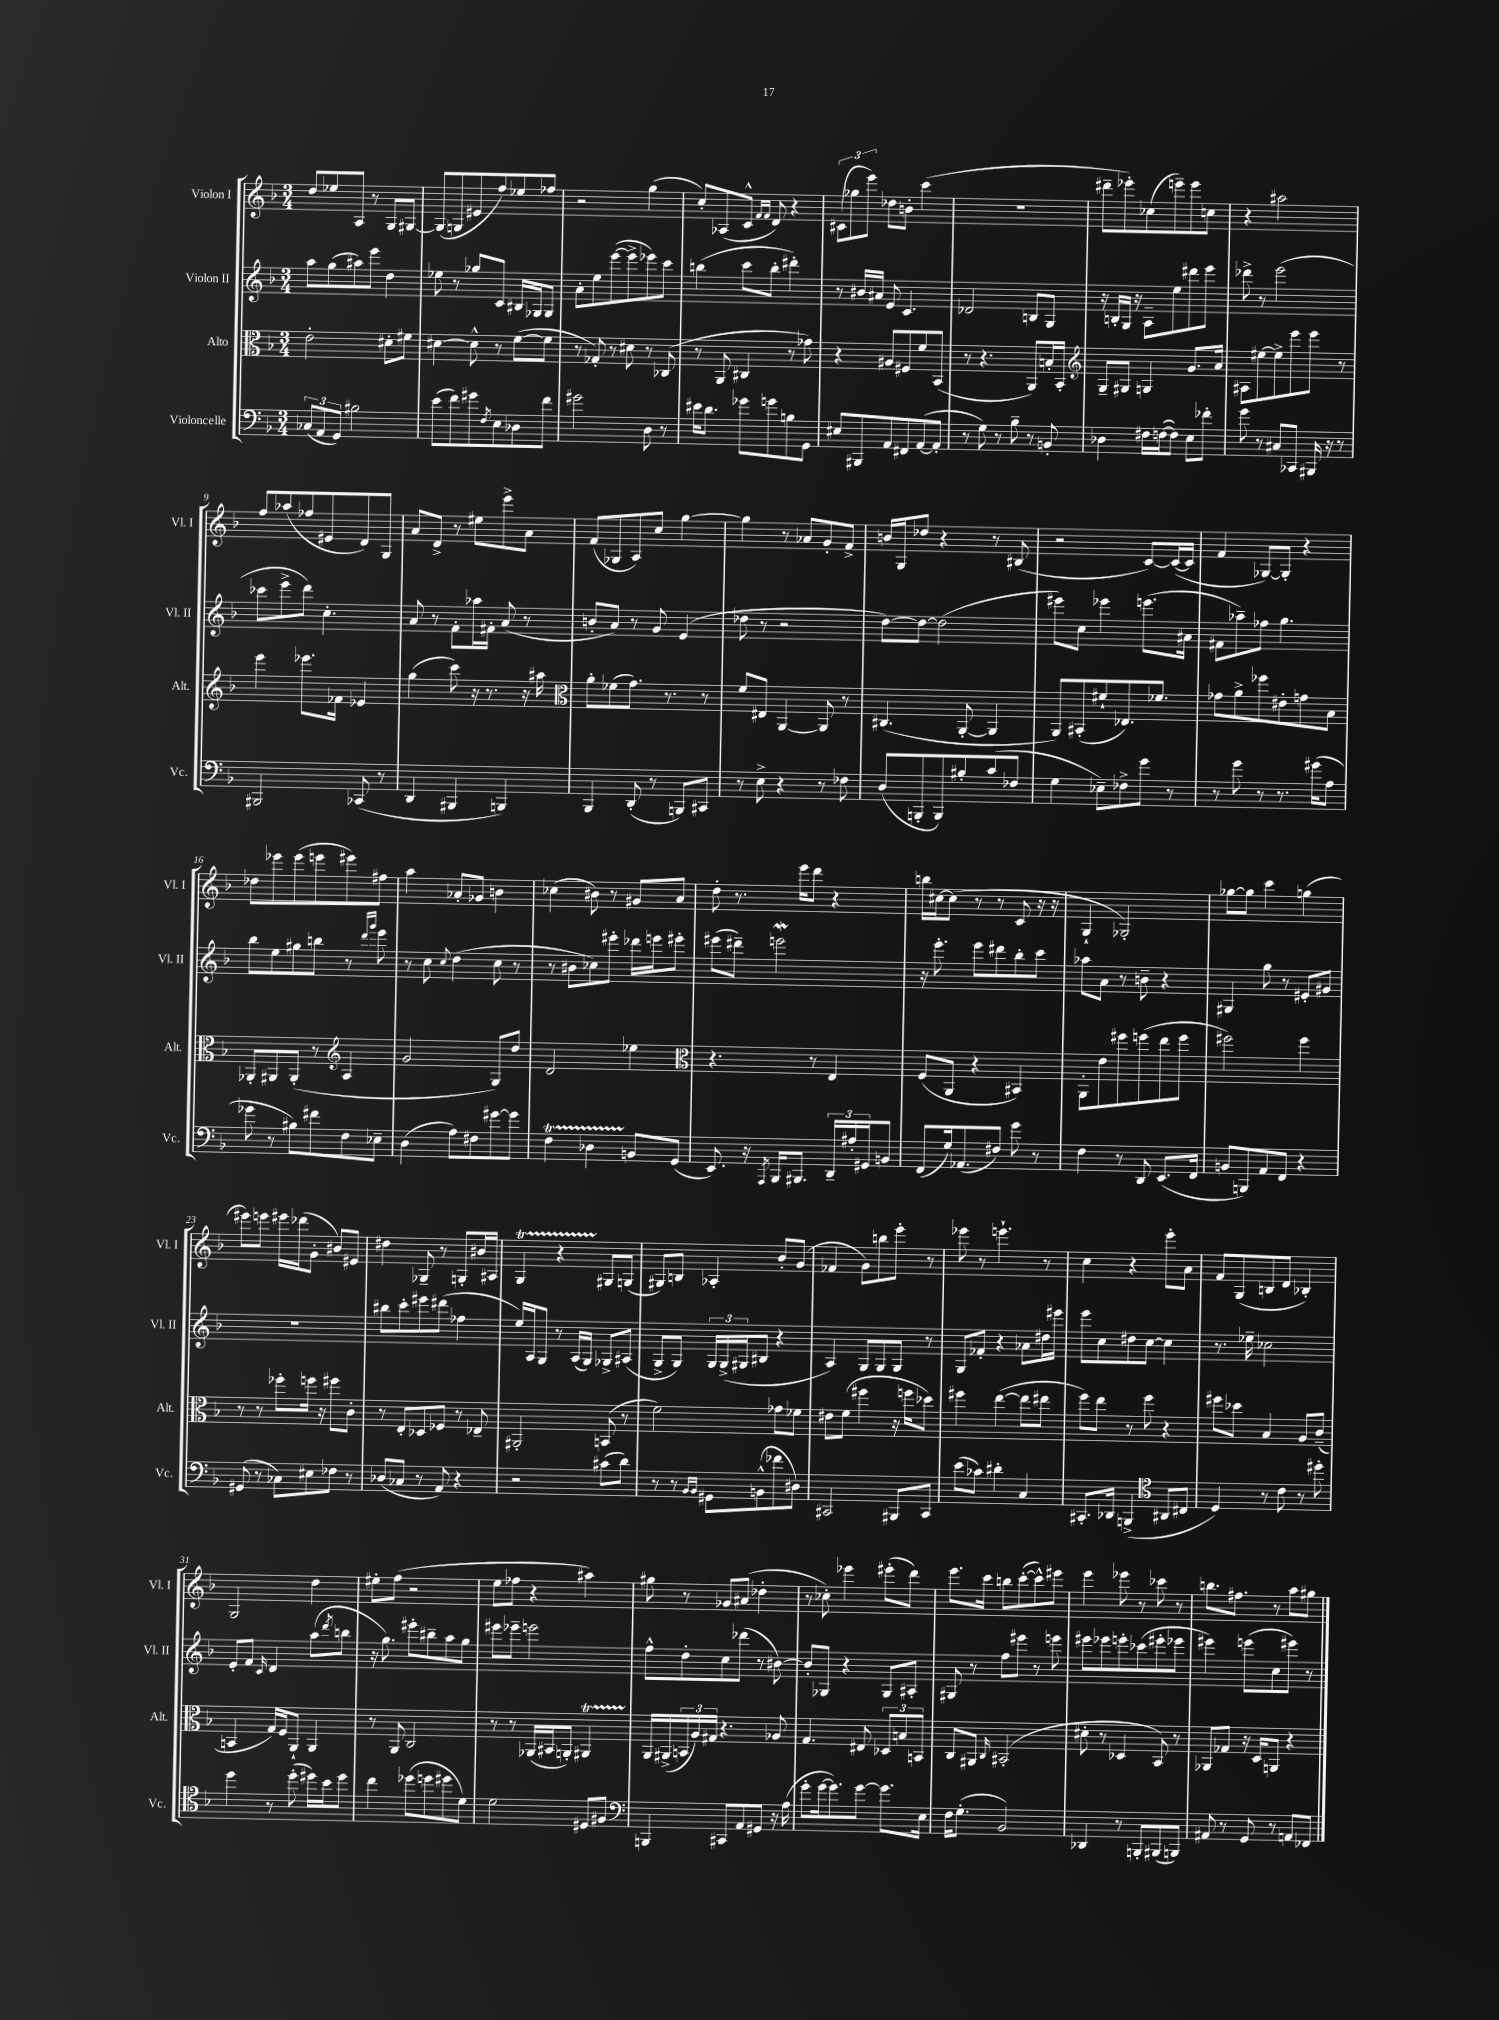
<<
\new StaffGroup <<
\new Staff = "s0" \with { instrumentName = "Violon I" shortInstrumentName = "Vl. I" } {
    \clef treble \key f \major \numericTimeSignature \time 3/4
    d''8 ees''8 a8 r8 g8 gis8~ |
    gis8( g8 eis'8 f''8) ees''8 fes''8 |
    r2 g''4( |
    c''8-.) aes8( c'8-^ \grace { f'16 f'16 } d'8) r4 |
    \tuplet 3/2 { cis'8( ges''8 e'''8) } des''8 b'8-. c'''4( |
    R2. |
    dis'''8-- ees'''8-.) ces''8( e'''8--) e'''8 c''8 |
    r4 ais''2 |
    f''8 aes''8( fes''8 eis'8 d'8) g8 |
    a'8 d'8-> r8 eis''8 e'''8-> a'8 |
    f'8( ges8 a8) c''8 g''4~ |
    g''4 r8 aes'8 g'8-. f'8-> |
    b'16 g16 des''8 r4 r8 bis8( |
    r2 c'8~) c'16~( c'16 |
    f'4 ges8~) ges8-. r4 |
    des''8 ees'''8 ees'''8( e'''8 eis'''8) fis''8 |
    a''4 aes'8-. ges'8 b'4 |
    ces''4( bis'8) r8 gis'8 a'8 |
    d''8-. r8. e'''16 d'''8 r4 |
    b''16 cis''16~ cis''8( r8 r8 c'8 r16 r16 |
    g4-! ges2-.) |
    ges''8~ ges''8 c'''4 g''4( |
    eis'''8) e'''8 eis'''16 des'''16( g'8-. bis'8) eis'8 |
    dis''4 ges8-- r8 g8-. bis'16 ais16 |
    g4\startTrillSpan r4 gis8\stopTrillSpan g8( |
    gis8) b8 aes4-. bes'8-. g'8( |
    fes'4 g'8) b''8 e'''8-. r8 |
    ees'''8 r8 e'''4.-! r8 |
    c''4 r4 e'''8-. a'8 |
    f'8 g8( b8 d'8 bes4-.) |
    g2 d''4 |
    eis''8-. f''8( r2 |
    e''8 fes''8 r4 ais''4) |
    gis''8 r8 ges'8 ais'8( des''4-. |
    r8 ces''8-.) ees'''4 eis'''8-.( d'''8) |
    e'''8. c'''16 b''8 c'''8~-.( c'''8-^) eis'''8 |
    e'''4 ees'''8 r8 ces'''8 r8 |
    b''8. fis''8. r8 a''8 gis''8 \bar "|." |
}
\new Staff = "s1" \with { instrumentName = "Violon II" shortInstrumentName = "Vl. II" } {
    \clef treble \key f \major \numericTimeSignature \time 3/4
    a''8 g''8( ais''8) e'''8 d''4 |
    ees''8 r8 ges''8 c'8 bis16 ges16 ges8 |
    a'8-. e''8 e'''8~( e'''8-> ees'''8) c'''8 |
    b''4( c'''8 b''8-. dis'''4-.) |
    r8 bis'16 ais'16 e'8 c'4. |
    des'2 b8 g8 |
    r16 b16-. g16 r16 a8-- e''8 dis'''8 e'''8 |
    des'''8-> r8 e'''2( |
    ces'''8 e'''8-> d'''8) c''4.-. |
    a'8 r8 f'8-. aes''16 fis'16-. a'8( r8 |
    b'8-. a'8) r8 g'8 e'4( |
    des''8 r8 r2 |
    d''8~) d''8~ d''2( |
    eis'''8) c''8 ees'''4 e'''8.( ais'16 |
    fis'8 aes''8--) fes''8 g''4. |
    bes''8 e''8 gis''8 b''8 r8 \grace { d'''16 g'''16 } e'''8 |
    r8 c''8 \appoggiatura { c''8 } d''4( c''8 r8 |
    r8 bis'8 ces''8) eis'''8-. des'''16 e'''16 eis'''8-. |
    eis'''8( dis'''8--) e'''2\mordent |
    r16 e'''8.-. e'''8 dis'''8 bes''8-. c'''8 |
    aes''8 a'8 r8 b'8-- r4 |
    gis4 g''8 r8 eis'8-. gis'8 |
    R2. |
    bis''8 c'''8-. eis'''8 dis'''8( fes''4 |
    e''16) a16 g8 r8 a16( g16) ges8-> ais8( |
    g8-> g8) \tuplet 3/2 { g16 g16->( gis16 } bis8 r4 |
    a4) g8 g8 g8 r8 |
    g8 fes'8-. r4 aes'8 dis''16 eis'''16 |
    e'''8 c''8 dis''8 c''8~ c''4 |
    r8. ees''16-- ces''2 |
    e'8-. f'8 \grace { c'16 } d'4 a''8( \acciaccatura { d'''8 } b''8 |
    r16 g''8.) eis'''8-. bis''8-- a''8 g''8 |
    eis'''8 ees'''8-- e'''2 |
    f''8-^ d''8-. c''8 des'''8( r8 bis'8~) |
    bis'8-. ges8 r4 ges8 ais8-. |
    gis8 r8 f''8 eis'''8 r8 e'''8 |
    eis'''8 ees'''8 e'''8-. ces'''8( eis'''8-. ees'''8 |
    eis'''4) e'''8( c''8 eis'''8) r8 \bar "|." |
}
\new Staff = "s2" \with { instrumentName = "Alto" shortInstrumentName = "Alt." } {
    \clef alto \key f \major \numericTimeSignature \time 3/4
    e'2-. dis'8-. fis'8 |
    dis'4~ dis'8-^ r8 f'8~( f'8 |
    r8 ges8-.) r8 dis'8 r8 ces8( |
    r8 a,8 cis4 r8 ges'8) |
    r4 ais8 fis8 f'8 bes,8( |
    r8 r4. a,8) b16-. bes,16-. |
    \clef treble g8-- gis8 g4 g'8. a'16 |
    ais8 eis''8~ eis''8-> e'''8 e'''8 r8 |
    e'''4 ees'''8. fes'16 ees'4 |
    g''4( c'''8) r16 r8. r16 ais''16 |
    \clef alto a'8-. fes'8( g'8.) r8. r8 |
    f'8 eis8 a,4~ a,8 r8 |
    cis4.( a,8~-. a,4 |
    a,8) bis,8-.( fis'8-! ees8.) fes'8. |
    ges'8 a'8-> fes''8 eis'8-. g'8 bes8 |
    aes,8-. ais,8 ais,8-.( r8 \clef treble a4 |
    g'2 g8) d''8 |
    d'2 ees''4 |
    \clef alto r4. r8 e4 |
    f8( a,8 r4 bis,4) |
    a,8-. e'8 fis''8 f''8( e''8 f''8 |
    fis''2) fis''4 |
    r8 r8 fes''8-. f''16 r16 fis''8 c'8-. |
    r8 e8-. des8 fes8 r8 ees8-- |
    ais,2-. b,8( r8 |
    f'2) ges'8 fes'8 |
    eis'8 f'8( fis''4 r16 f''16 des''8) |
    fis''4 e''4~( e''8 eis''8 |
    f''8) e''8 r8 f''8 r4 |
    fis''8 des''8 bes4 a8 c'8--( |
    b,4 g16) f16 a,8-! a,4 |
    r8 a,8 c2 |
    r8 r8 aes,16( bis,16 a,8-.) ais,4\startTrillSpan |
    a,16\stopTrillSpan ais,16->( \tuplet 3/2 { b,16 a16) gis16 } r4. aes8 |
    g4. eis8 \tuplet 3/2 { des8 b8 b,8 } |
    c8 ais,8 \grace { c16 } bis,2-.( |
    dis'8-. r8 des4 bes,8) r8 |
    aes,8 ges8 r16 d16 a,8 r4 \bar "|." |
}
\new Staff = "s3" \with { instrumentName = "Violoncelle" shortInstrumentName = "Vc." } {
    \clef bass \key f \major \numericTimeSignature \time 3/4
    \tuplet 3/2 { ces8( a,8 g,8) } bis2 |
    e'8( f'8) gis'8 \acciaccatura { f8 } e8 des8 f'8 |
    gis'2 d8 r8 |
    eis'16 d'8. ges'8 g'8 b8 g,8 |
    eis8 bis,,8 a,8 fis,8 a,8~( a,8-. |
    r8 g8) r8 bes8-- r8 b,8-. |
    des4 fis16 f16~( f8) e8 fes'8-. |
    g'8 r8 cis8 ces,8 bis,,16 r16 r8 |
    bis,,2 ces,8( r8 |
    d,4 bis,,4 b,,4) |
    bes,,4 d,8-.( r8 b,,8) cis,8 |
    r8 e8-> r4 r8 fes8 |
    d8( b,,8-. b,,8) bis8-. c'8( fes8 |
    g4 ees8--) fes8-> g'8 r8 |
    r8 g'8 r8 r8. gis'16( a8 |
    ges'8 r8 bis8) fis'8 f8 ees8-- |
    d4( a8) fis8 gis'8~ gis'8 |
    f4\startTrillSpan des4 b,8\stopTrillSpan g,8( |
    e,8.) r16 \acciaccatura { a,,8 } bes,,16 bis,,8. \tuplet 3/2 { d,16-- ais16-. gis,16 } b,8 |
    f,8( g16) aes,8.( fis8) g'8 r8 |
    f4 r8 d,8 e,8.( f,16 |
    b,8 b,,8) a,8 f,8 r4 |
    gis,8( r8 ces8) eis8 fes8 r8 |
    des8( ces8 r8 a,8) r4 |
    r2 cis'8( d'8) |
    r8 r8 \grace { bes,16 bes,16 } gis,8 b,8-^( fes'8 dis8) |
    cis,2 bis,,8 cis,8 |
    e'8( ces'8) dis'4-. c4 |
    cis,8.-. des,16 b,,4->( \clef tenor ais,8 cis8 |
    d4) r8 c'8 r8 dis''8-. |
    d''4 r8 d''8-.( dis''16) bes'16 dis''8 |
    c''4 des''8( d''8 dis''8 d'8) |
    d'2 dis8 fis8 |
    \clef bass b,,4 cis,8 a,8 gis,8 r16 a16( |
    g'8-. g'16~ g'8.) g'8~ g'8. e16 |
    f16 g8.-.( bes,2) |
    des,4 r8 b,,8-. bis,,8( b,,8) |
    ais,8 r8 g,8 r8 a,8 fes,8 \bar "|." |
}
>>
>>
